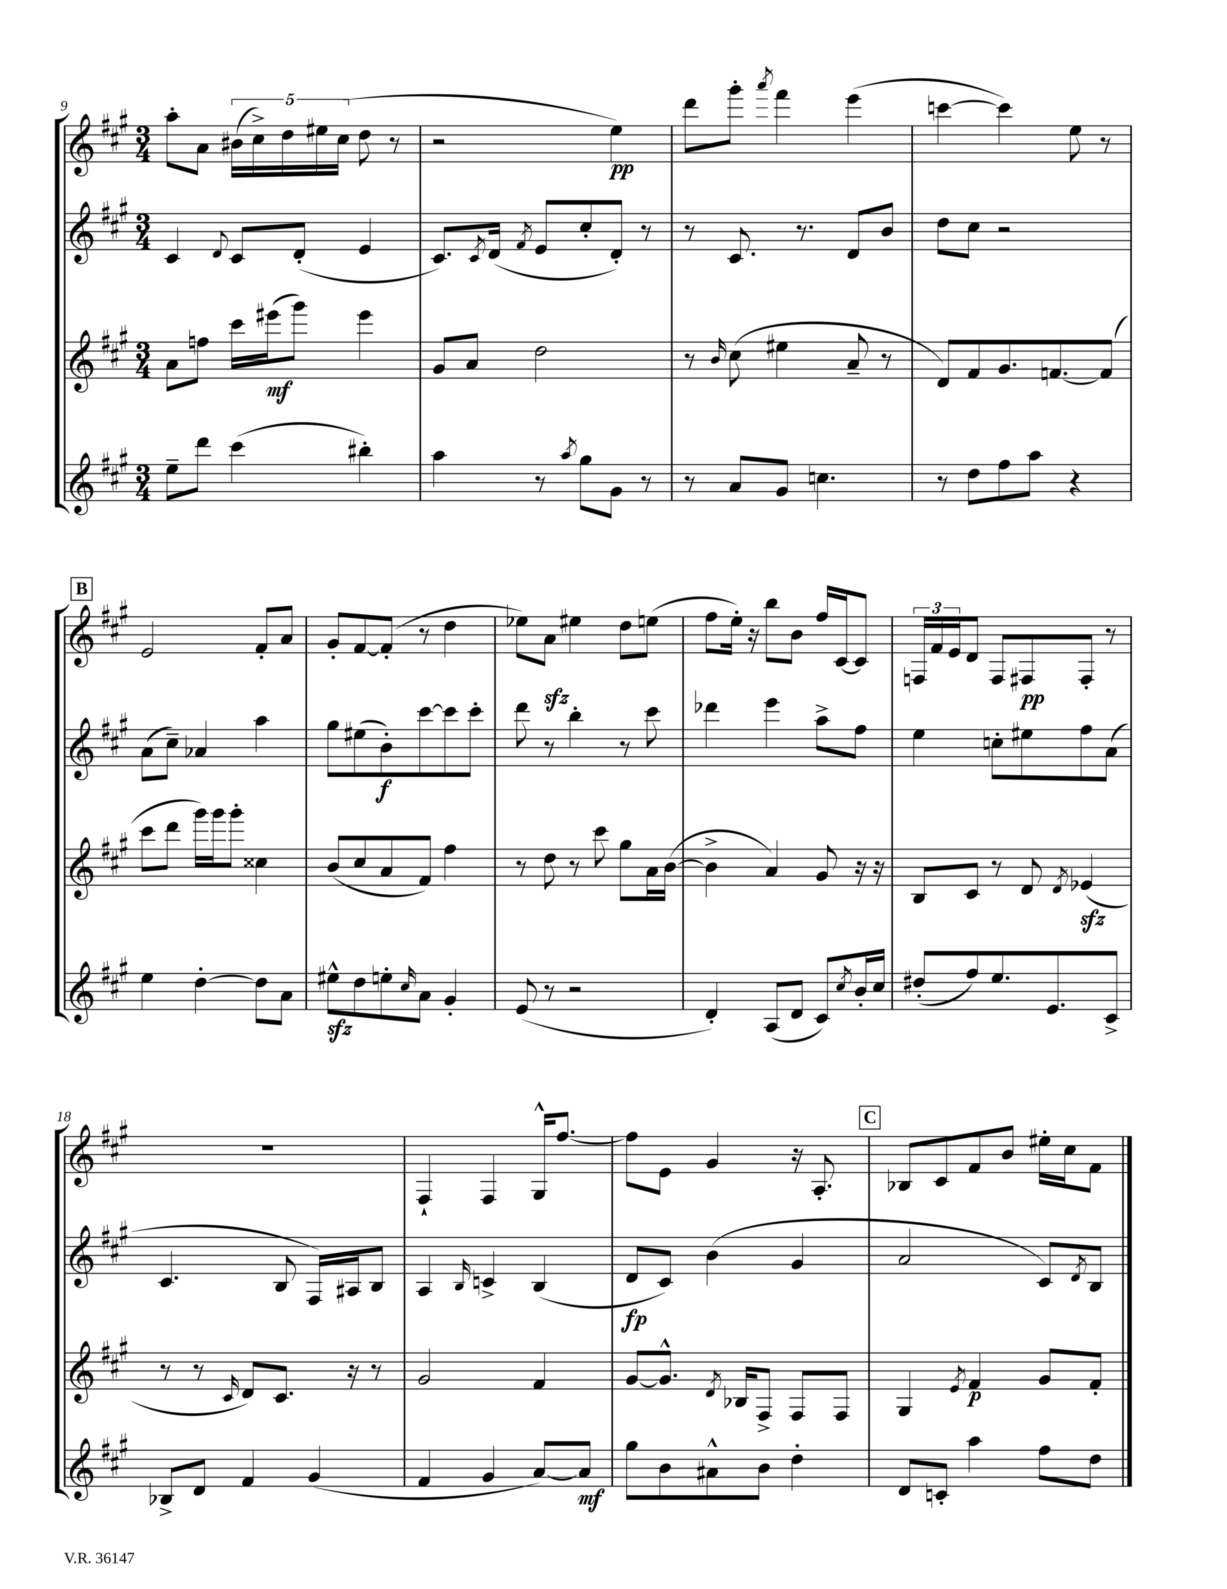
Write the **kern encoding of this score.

**kern	**kern	**kern	**kern
*staff4	*staff3	*staff2	*staff1
*clefG2	*clefG2	*clefG2	*clefG2
*k[f#c#g#]	*k[f#c#g#]	*k[f#c#g#]	*k[f#c#g#]
*M3/4	*M3/4	*M3/4	*M3/4
8ee~	8a	4c#	8aa'
8ddd	8ff	.	8a
.	.	8qqd	.
(4ccc#	16ccc#	8c#	(20b#
.	.	.	20cc#^)
.	(16eee#	.	.
.	.	.	20dd
.	8ggg#)	(8d'	.
.	.	.	20ee#
.	.	.	(20cc#
4bb#')	4eee#	4e	8dd
.	.	.	8r
=	=	=	=
4aa	8g#	8.c#)	2r
.	8a	.	.
.	.	8qc#	.
.	.	(16d	.
.	.	8qf#	.
8r	2dd	8e	.
8qaa	.	.	.
8gg#	.	8cc#'	.
8g#	.	8d')	4ee)
8r	.	8r	.
=	=	=	=
8r	8r	8r	8ddd
.	16qqb	.	.
8a	(8cc#	8.c#	8ggg#'
.	.	.	8qaaa
8g#	4ee#	.	4fff#
.	.	8.r	.
4.cc	.	.	.
.	8a~	8d	(4eee
.	8r	8b	.
=	=	=	=
8r	8d)	8dd	[4ccc
8dd	8f#	8cc#	.
8ff#	8.g#	2r	4ccc])
8aa	.	.	.
.	[8.f	.	.
4r	.	.	8ee
.	(8f]	.	8r
=	=	=	=
4ee	8ccc#	(8a	2e
.	8ddd	8cc#~)	.
[4dd'	16ggg#)	4a-	.
.	16ggg#	.	.
.	8ggg#'	.	.
8dd]	4cc##	4aa	8f#'
8a	.	.	8a
=	=	=	=
8ee#^^	(8b	8gg#	8g#'
8dd	8cc#	(8ee#	[8f#
8ee'	8a	8b')	(8f#']
16qqcc#	.	.	.
8a	8f#)	[8ccc#	8r
4g#'	4ff#	8ccc#]	4dd
.	.	8ccc#'	.
=	=	=	=
(8e	8r	8ddd	8ee-)
8r	8dd	8r	8a
2r	8r	4bb'	4ee#
.	8ccc#	.	.
.	8gg#	8r	8dd
.	16a	8ccc#	(8ee
.	([16b	.	.
=	=	=	=
4d')	4b^]	4ddd-	8ff#
.	.	.	16ee')
.	.	.	16r
(8A	4a)	4eee	8bb
8d	.	.	8b
8c#)	8g#	8aa^	16ff#
.	.	.	[16c#
8qcc#	.	.	.
16b'	16r	8ff#	8c#]
16cc#	16r	.	.
=	=	=	=
(8dd#'	8B	4ee	24F
.	.	.	24f#
.	.	.	24e
8ff#)	8c#	.	8d
8.ee	8r	8cc'	8F
.	8d	8ee#	8F#
8.e	.	.	.
.	8qd	.	.
.	(4e-	8ff#	8F#'
8c#^	.	(8a	8r
=	=	=	=
8B-^	8r	4.c#	2.r
8d	8r	.	.
.	16qqc#	.	.
4f#	8d)	.	.
.	8.c#	8B	.
(4g#	.	16F#)	.
.	16r	16A#	.
.	8r	8B	.
=	=	=	=
4f#	2g#	4A	4F#`
.	.	16qqB	.
4g#	.	4c^	4F#
[8a)	4f#	(4B	16G#^^
.	.	.	[8.ff#
8a]	.	.	.
=	=	=	=
8gg#	[8g#	8d	8ff#]
8b	8.g#^^]	8c#)	8e
8a#^^	.	(4b	4g#
.	8qd	.	.
.	16B-	.	.
8b	8F#^	.	.
4dd'	8F#	4g#	16r
.	.	.	8.A'
.	8F#	.	.
=	=	=	=
8d	4G#	2a	8B-
8c'	.	.	8c#
.	8qe	.	.
4aa	4f#	.	8f#
.	.	.	8b
8ff#	8g#	8c#)	16ee#'
.	.	.	16cc#
.	.	8qd	.
8dd	8f#'	8B	8f#
==	==	==	==
*-	*-	*-	*-
